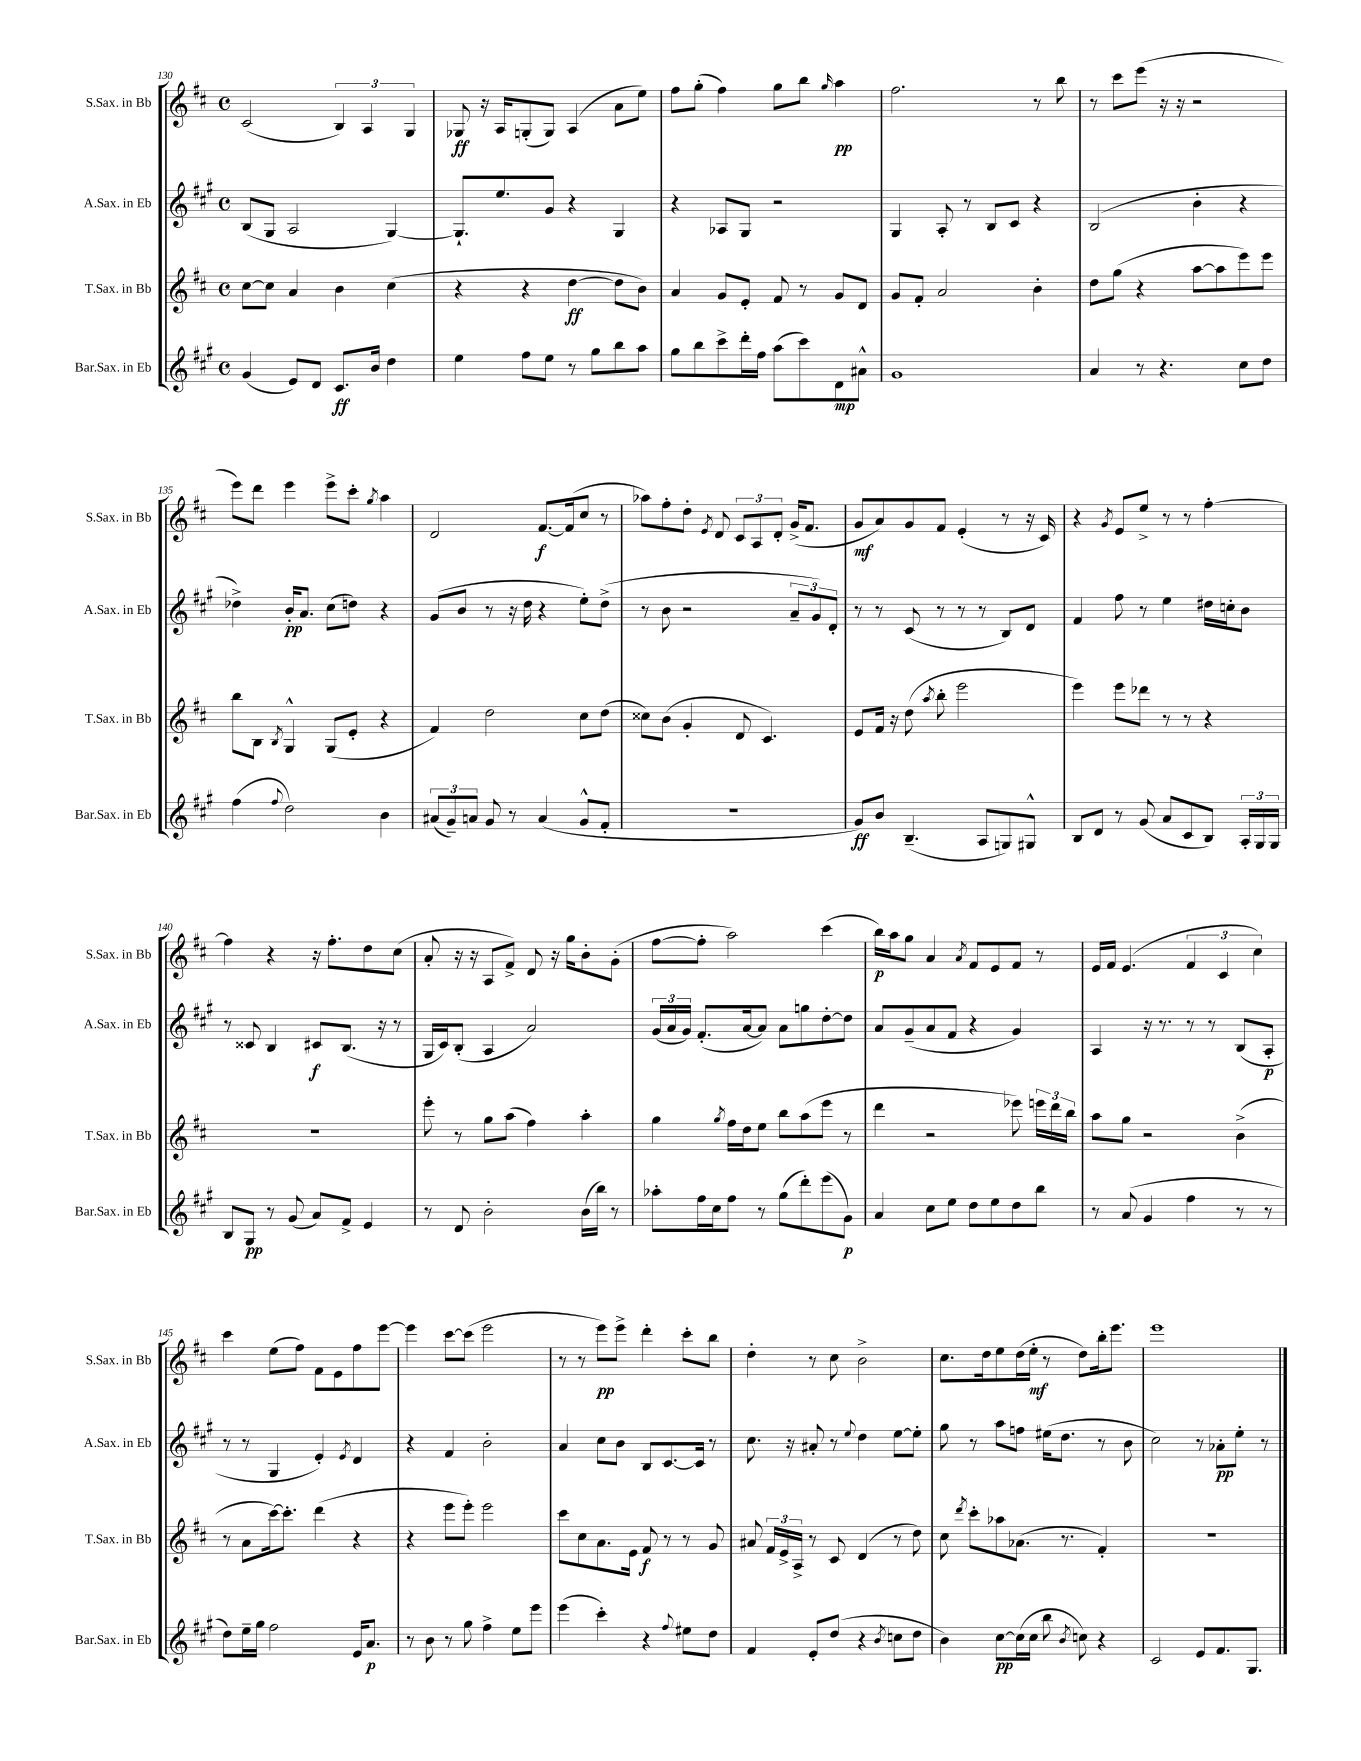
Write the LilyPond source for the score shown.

<<
\new StaffGroup <<
\new Staff = "s0" \with { instrumentName = "S.Sax. in Bb" shortInstrumentName = "S.Sax. in Bb" } {
    \clef treble \key d \major \defaultTimeSignature \time 4/4
    \autoBeamOff cis'2( \tuplet 3/2 { b4) a4 g4 } |
    ges8\ff r16 a16[ g8-.( g8]) a4( a'8[ e''8]) |
    fis''8[ g''8]-.( fis''4) g''8[ b''8] \grace { g''16 } a''4\pp |
    fis''2. r8 b''8 |
    r8 cis'''8[ e'''8]( r16 r16 r2 |
    e'''8[) d'''8] e'''4 e'''8[-> cis'''8]-. \acciaccatura { g''8 } a''4 |
    d'2 fis'8.[~\f fis'16( cis''8] r8 |
    aes''8[) fis''8-. d''8]-. \acciaccatura { e'8 } d'8 \tuplet 3/2 { cis'8[ a8 d'8]-. } g'16[->( fis'8.] |
    g'8[\mf a'8) g'8 fis'8] e'4-.( r8 r16 cis'16) |
    r4 \acciaccatura { g'8 } e'8[ e''8]-> r8 r8 fis''4~-. |
    fis''4 r4 r16 fis''8.[-. d''8 cis''8]( |
    a'8-. r16 r16 a8[ fis'8]->) d'8 r16 g''16[ b'8-. g'8]-.( |
    fis''8[~ fis''8]-. a''2) cis'''4( |
    b''16[\p) a''16 g''8] a'4 \acciaccatura { a'8 } fis'8[ e'8 fis'8] r8 |
    e'16[ fis'16] e'4.( \tuplet 3/2 { fis'4 cis'4 cis''4) } |
    cis'''4 e''8[( fis''8]) fis'8[ e'8 fis''8 e'''8]~ |
    e'''4 cis'''8[~ cis'''8]( e'''2 |
    r8 r8 e'''8[\pp) e'''8]-> d'''4-. cis'''8[-. b''8] |
    d''4-. r8 cis''8 b'2-> |
    cis''8.[ d''16 e''8 d''16( e''16]-.\mf r8 d''8[) b''16-. e'''8.] |
    e'''1 \bar "|." |
}
\new Staff = "s1" \with { instrumentName = "A.Sax. in Eb" shortInstrumentName = "A.Sax. in Eb" } {
    \clef treble \key a \major \defaultTimeSignature \time 4/4
    \autoBeamOff b8[( gis8] a2 gis4~) |
    gis8.[-! e''8. gis'8] r4 gis4 |
    r4 aes8[ gis8] r2 |
    gis4 a8-. r8 b8[ cis'8] r4 |
    b2( b'4-. r4 |
    des''4->) b'16[-.\pp a'8.] cis''8[( d''8]) r4 |
    gis'8[( b'8] r8 r16 d''16 r4 e''8[-.) d''8]->( |
    r8 b'8 r2 \tuplet 3/2 { a'8[-- gis'8) d'8]-. } |
    r8 r8 cis'8( r8 r8 r8 b8[) d'8] |
    fis'4 fis''8 r8 e''4 dis''16[ c''16-. b'8] |
    r8 cisis'8 b4 cis'8[\f b8.]( r16 r8 |
    gis16[ cis'16) b8]-.( a4 a'2) |
    \tuplet 3/2 { gis'16[( a'16 gis'16]) } fis'8.[-.( a'16~ a'8]) a'8[ g''8 d''8~-. d''8] |
    a'8[ gis'8--( a'8 fis'8] r4 gis'4) |
    a4 r16 r8. r8 r8 b8[( a8]-.\p |
    r8 r8 gis4 e'4-.) \acciaccatura { e'8 } d'4 |
    r4 fis'4 b'2-. |
    a'4 cis''8[ b'8] b8[ cis'8.~ cis'16] r8 |
    cis''8. r16 ais'8-. r8 \appoggiatura { e''8 } d''4 e''8[~ e''8]-. |
    gis''8 r8 a''8[ f''8] eis''16[( d''8.] r8 b'8 |
    cis''2) r8 aes'8[-.\pp e''8]-. r8 \bar "|." |
}
\new Staff = "s2" \with { instrumentName = "T.Sax. in Bb" shortInstrumentName = "T.Sax. in Bb" } {
    \clef treble \key d \major \defaultTimeSignature \time 4/4
    \autoBeamOff cis''8[~ cis''8] a'4 b'4 cis''4( |
    r4 r4 d''4~\ff d''8[ b'8]) |
    a'4 g'8[ e'8]-. fis'8 r8 g'8[ d'8] |
    g'8[ fis'8]-. a'2 b'4-. |
    d''8[ g''8]( r4 a''8[~ a''8 e'''8) e'''8] |
    b''8[ b8] \acciaccatura { b8 } g4-^ g8[( e'8]-. r4 |
    fis'4) d''2 cis''8[ d''8]( |
    cisis''8[) b'8]( g'4-. d'8 cis'4.) |
    e'8[ fis'16] r16 d''8( \acciaccatura { a''8 } b''8-. e'''2 |
    e'''4) e'''8[ des'''8] r8 r8 r4 |
    R1 |
    e'''8-. r8 g''8[ a''8]( fis''4) a''4-. |
    g''4 \acciaccatura { g''8 } fis''16[ d''16 e''8] b''8[ a''8( e'''8] r8 |
    d'''4 r2 ees'''8) \tuplet 3/2 { e'''16[ d'''16 b''16] } |
    a''8[ g''8] r2 b'4->( |
    r8 a'8[ cis'''16~) cis'''8.]-. d'''4( r4 |
    r4 e'''8[ e'''8]-.) e'''2 |
    cis'''8[ cis''8 a'8. e'16] fis'8\f r8 r8 g'8 |
    ais'8 \tuplet 3/2 { fis'16[ e'16-> a16]-> } r8 cis'8 d'4( r8 d''8) |
    cis''8 \acciaccatura { d'''8 } cis'''8[-. aes''8 aes'8.]( r8. fis'4-.) |
    R1 \bar "|." |
}
\new Staff = "s3" \with { instrumentName = "Bar.Sax. in Eb" shortInstrumentName = "Bar.Sax. in Eb" } {
    \clef treble \key a \major \defaultTimeSignature \time 4/4
    \autoBeamOff gis'4( e'8[) d'8] cis'8.[\ff b'16] d''4 |
    e''4 fis''8[ e''8] r8 gis''8[ b''8 a''8] |
    gis''8[ b''8 cis'''8-> d'''16-. fis''16] a''8[( cis'''8) d'8\mp ais'8]-^ |
    gis'1 |
    a'4 r8 r4. cis''8[ d''8] |
    fis''4( \appoggiatura { fis''8 } d''2) b'4 |
    \tuplet 3/2 { ais'8[( gis'8--) a'8] } gis'8 r8 a'4( gis'8[-^ fis'8]-. |
    R1 |
    gis'8[\ff) b'8] b4.--( a8[ g8) gis8]-^ |
    b8[ d'8] r8 gis'8( a'8[ cis'8 b8]) \tuplet 3/2 { a16[-. gis16 gis16] } |
    b8[ gis8]\pp r8 gis'8( a'8[) fis'8]-> e'4 |
    r8 d'8 b'2-. b'16[( b''16]) r8 |
    aes''8[-. fis''16 cis''16 fis''8] r8 gis''8[( d'''8-.) e'''8( gis'8]\p) |
    a'4 cis''8[ e''8] d''8[ e''8 d''8 b''8] |
    r8 a'8( gis'4 fis''4 r8 r8 |
    d''8[) e''16-- gis''16] fis''2 e'16[ a'8.]\p |
    r8 b'8 r8 gis''8 fis''4-> e''8[ e'''8] |
    e'''4( cis'''4-.) r4 \appoggiatura { fis''8 } eis''8[ d''8] |
    fis'4 e'8[-. d''8]( r4 \acciaccatura { b'8 } c''8[ d''8] |
    b'4) cis''8[~\pp cis''16( cis''16] b''8 \acciaccatura { b'8 } c''8) r4 |
    cis'2 e'8[ fis'8. gis8.] \bar "|." |
}
>>
>>
\layout { \context { \Score currentBarNumber = #130 } }
